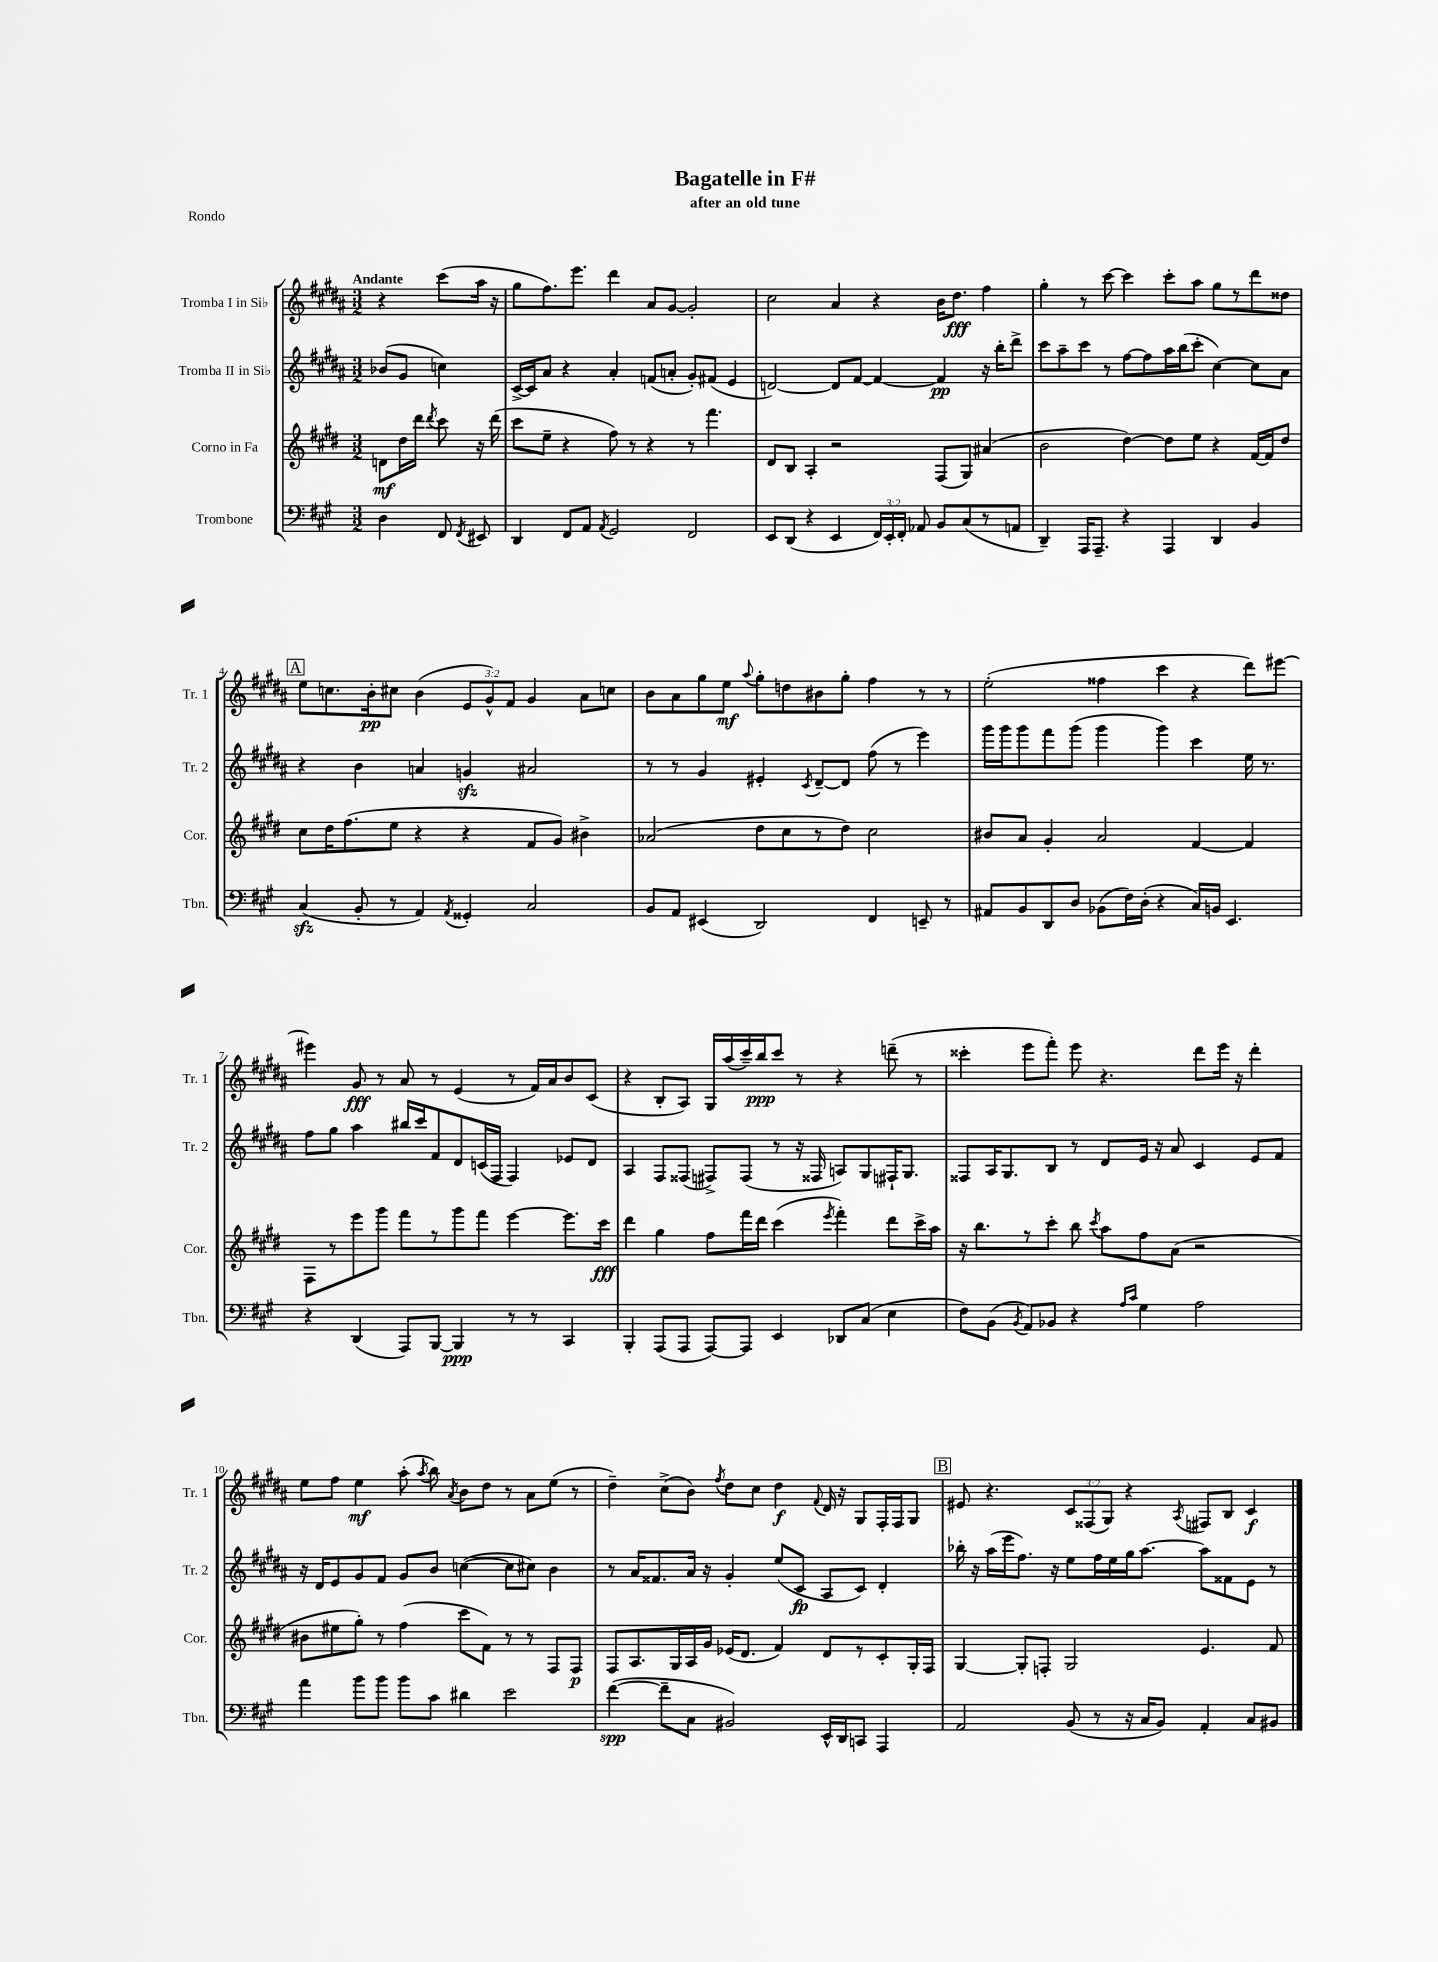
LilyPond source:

\header { title = "Bagatelle in F#" subtitle = "after an old tune" piece = "Rondo" }
<<
\new StaffGroup <<
\new Staff = "s0" \with { instrumentName = "Tromba I in Sib" shortInstrumentName = "Tr. 1" } {
    \clef treble \key b \major \numericTimeSignature \time 3/2 \override Staff.TupletNumber.text = #tuplet-number::calc-fraction-text \partial 2 \tempo "Andante"
    \autoBeamOff r4 cis'''8[( ais''16] r16 |
    gis''8[ fis''8.) e'''8.] dis'''4 ais'8[ gis'8]~ gis'2-. |
    cis''2 ais'4 r4 b'16[ dis''8.]\fff fis''4 |
    gis''4-. r8 cis'''8~ cis'''4 cis'''8[-. ais''8] gis''8[ r8 dis'''8 disis''8] |
    \mark \markup { \box "A" } e''8[ c''8. b'16-.\pp cis''8] b'4( \tuplet 3/2 { e'8[ gis'8-^) fis'8] } gis'4 ais'8[ c''8] |
    b'8[ ais'8 gis''8 e''8]\mf \appoggiatura { ais''8 } gis''8[-. d''8 bis'8 gis''8]-. fis''4 r8 r8 |
    e''2-.( fisis''4 cis'''4 r4 dis'''8[) eis'''8]~ |
    eis'''4 gis'8\fff r8 ais'8 r8 e'4( r8 fis'16[) ais'16 b'8 cis'8]( |
    r4 b8[-. ais8]) gis16[ ais''16( cis'''16--) b''16\ppp cis'''8] r8 r4 d'''8--( r8 |
    cisis'''4-. e'''8[ fis'''8]-.) e'''8 r4. dis'''8[ e'''16] r16 dis'''4-. |
    e''8[ fis''8] e''4\mf ais''8-.( \acciaccatura { ais''8 } b''8) \acciaccatura { ais'8 } b'8[ dis''8] r8 ais'8[ e''8]( r8 |
    dis''4--) cis''8[->( b'8]) \acciaccatura { fis''8 } dis''8[ cis''8] dis''4\f \appoggiatura { fis'8 } dis'16 r16 gis8[ fis16-. fis16 gis8] |
    \mark \markup { \box "B" } eis'8 r4. \tuplet 3/2 { cis'8[ fisis8( gis8]) } r4 \acciaccatura { ais8 } fis8[ b8] cis'4\f \bar "|." |
}
\new Staff = "s1" \with { instrumentName = "Tromba II in Sib" shortInstrumentName = "Tr. 2" } {
    \clef treble \key b \major \numericTimeSignature \time 3/2 \partial 2
    \autoBeamOff bes'8[( gis'8] c''4) |
    cis'16[~-> cis'16 ais'8] r4 ais'4-. f'8[( a'8]-. gis'8[-.) fis'8]( e'4 |
    d'2~) d'8[ fis'8]~ fis'4~ fis'4\pp r16 b''16[-. dis'''8]-> |
    cis'''8[ ais''8-- cis'''8] r8 fis''8[~ fis''8 ais''16 b''16( cis'''8]-. cis''4~) cis''8[ ais'8] |
    \mark \markup { \box "A" } r4 b'4 a'4 g'4\sfz ais'2 |
    r8 r8 gis'4 eis'4-. \acciaccatura { cis'8 } dis'8[~-- dis'8] fis''8( r8 e'''4) |
    gis'''16[ gis'''16 gis'''8 fis'''8 gis'''8]( gis'''4 gis'''4) cis'''4 e''16 r8. |
    fis''8[ gis''8] ais''4 bis''16[ cis'''16 fis'8 dis'8 c'16( fis16] fis4) ees'8[ dis'8] |
    ais4 fis8[ fisis8]( fis8[->) fis8]( r8 r16 fisis16 a8[) gis8 fis16-! gis8.] |
    fisis8[ ais16 gis8. b8] r8 dis'8[ e'16] r16 ais'8 cis'4 e'8[ fis'8] |
    r16 dis'16[ e'8 gis'8 fis'8] gis'8[ b'8] c''4~( c''8[ cis''8]) b'4 |
    r8 ais'16[ fisis'8. ais'16] r16 gis'4-. e''8[( cis'8]\fp ais8[ cis'8]) dis'4-. |
    \mark \markup { \box "B" } bes''16-. r16 ais''16[( e'''16 fis''8.]) r16 e''8[ fis''16 e''16 gis''16 ais''8.]~ ais''8[ fisis'8 e'8] r8 \bar "|." |
}
\new Staff = "s2" \with { instrumentName = "Corno in Fa" shortInstrumentName = "Cor." } {
    \clef treble \key e \major \numericTimeSignature \time 3/2 \partial 2
    \autoBeamOff d'8[\mf dis''16 dis'''16] \acciaccatura { dis'''8 } cis'''8 r16 dis'''16( |
    cis'''8[ e''8]-- r4 fis''8) r8 r4 r8 fis'''4. |
    dis'8[ b8] a4-. r2 fis8[( gis8]) ais'4( |
    b'2 dis''4~) dis''8[ e''8] r4 fis'16[~ fis'16 dis''8] |
    \mark \markup { \box "A" } cis''8[ dis''16 fis''8.( e''8] r4 r4 fis'8[ gis'8]) bis'4-> |
    aes'2( dis''8[ cis''8 r8 dis''8]) cis''2 |
    bis'8[ a'8] gis'4-. a'2 fis'4~ fis'4 |
    fis8[ r8 e'''8 gis'''8] fis'''8[ r8 gis'''8 fis'''8] e'''4~ e'''8.[ cis'''16]\fff |
    dis'''4 gis''4 fis''8[ fis'''16 dis'''16] cis'''4( \acciaccatura { e'''8 } fis'''4-.) dis'''8[ cis'''16-> a''16] |
    r16 b''8.[ r8 cis'''8]-. b''8 \acciaccatura { cis'''8 } a''8[ fis''8 a'8]( r2 |
    bis'8[ eis''8 gis''8]-.) r8 fis''4( cis'''8[ fis'8]) r8 r8 fis8[ fis8]\p |
    fis8[ a8. gis16 a16 gis'16] ees'16[( dis'8.] fis'4) dis'8[ r8 cis'8-. gis16-. fis16] |
    \mark \markup { \box "B" } gis4~ gis8[-. f8]-. gis2 e'4. fis'8 \bar "|." |
}
\new Staff = "s3" \with { instrumentName = "Trombone" shortInstrumentName = "Tbn." } {
    \clef bass \key a \major \numericTimeSignature \time 3/2 \override Staff.TupletNumber.text = #tuplet-number::calc-fraction-text \partial 2
    \autoBeamOff d4 fis,8 \acciaccatura { fis,8 } eis,8 |
    d,4 fis,8[ a,8] \acciaccatura { a,8 } gis,2 fis,2 |
    e,8[ d,8]( r4 e,4 \tuplet 3/2 { fis,16[) e,16-. fis,16]-. } aes,8 b,8[ cis8( r8 a,8] |
    d,4--) a,,16[ a,,8.]-- r4 a,,4 d,4 b,4 |
    \mark \markup { \box "A" } cis4\sfz( b,8-. r8 a,4) \acciaccatura { a,8 } gisis,4-. cis2 |
    b,8[ a,8] eis,4( d,2) fis,4 e,8-- r8 |
    ais,8[ b,8 d,8 d8] bes,8[( fis16) d16]-.( r4 cis16[) b,16] e,4. |
    r4 d,4( a,,8[) b,,8]~ b,,4\ppp r8 r8 cis,4 |
    b,,4-. a,,8[( a,,8] a,,8[~) a,,8] e,4 des,8[ cis8]( e4 |
    fis8[) b,8]( \acciaccatura { b,8 } a,8[) bes,8] r4 \grace { a16[ cis'16] } gis4 a2 |
    a'4 b'8[ b'8] b'8[ cis'8] dis'4 e'2 |
    fis'4~\spp( fis'8[-- cis8] bis,2) e,16[-^ d,16 c,8] a,,4 |
    \mark \markup { \box "B" } a,2 b,8( r8 r16 cis16[ b,8]) a,4-. cis8[ bis,8] \bar "|." |
}
>>
>>
